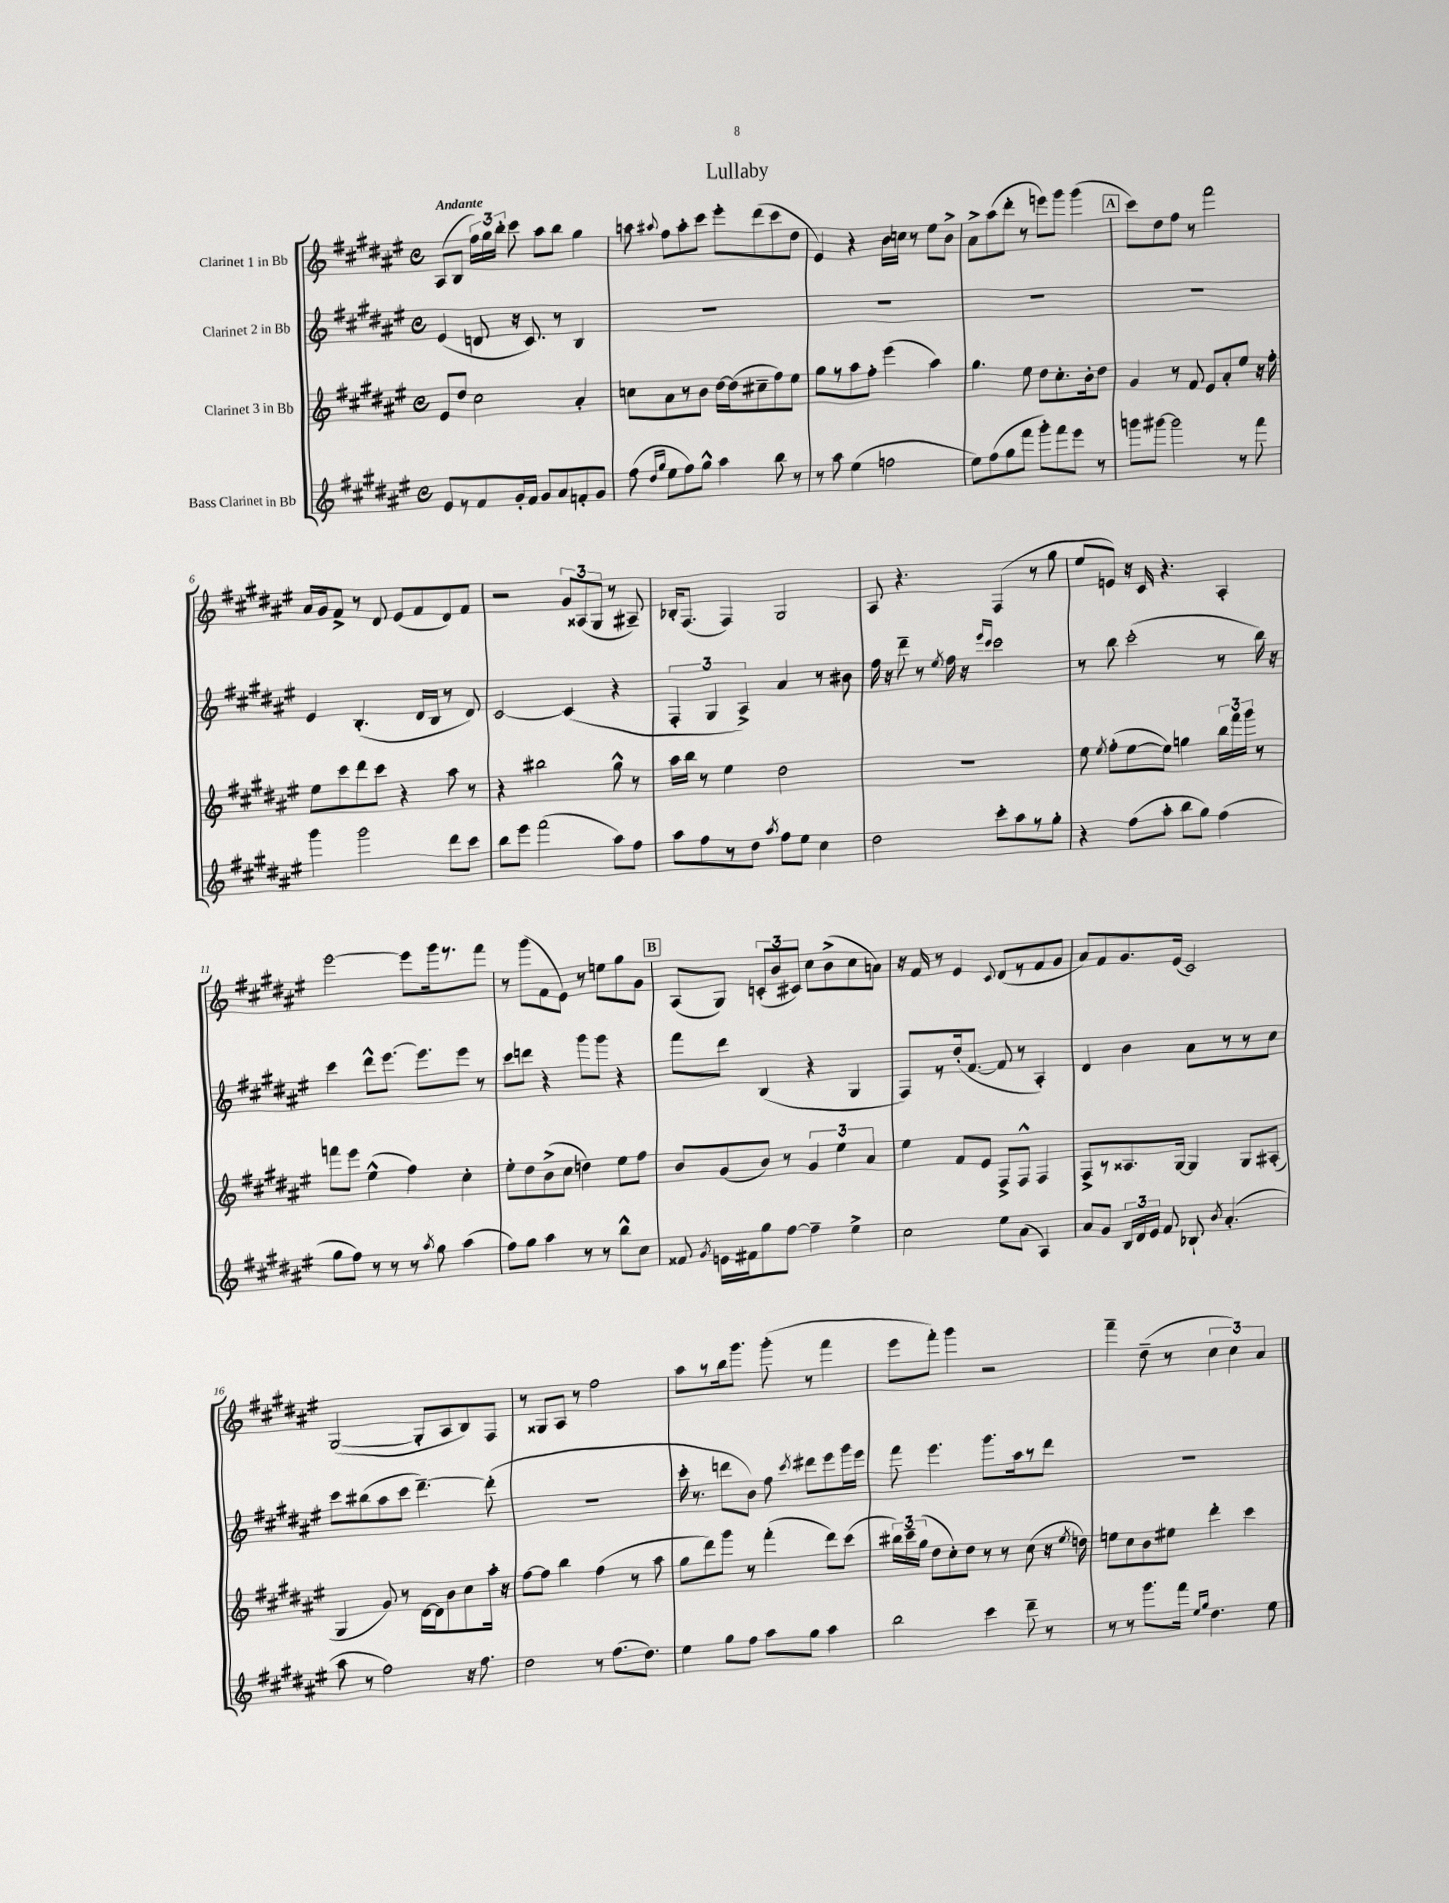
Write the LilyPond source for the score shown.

\header { title = "Lullaby" }
<<
\new StaffGroup <<
\new Staff = "s0" \with { instrumentName = "Clarinet 1 in Bb" } {
    \clef treble \key fis \major \defaultTimeSignature \time 4/4 \tempo "Andante"
    \autoBeamOff ais8[( b8] \tuplet 3/2 { fis''16[) gis''16 b''16]-. } cis'''8 ais''8[ b''8] gis''4 |
    a''8 \appoggiatura { ais''8 } fis''8[ ais''8-. cis'''8] eis'''8[-. dis'''8( cis'''8 dis''8] |
    eis'4) r4 b'16[ c''16] r8 eis''8[ b'8]-> |
    ais'8[-> ais''8( dis'''8]-. r8 e'''8[) gis'''8] gis'''4( |
    \mark \markup { \box "A" } cis'''8[) dis''8 fis''8] r8 fis'''2 |
    ais'16[ gis'16 fis'8]-> r8 dis'8 eis'8[( fis'8 dis'8) fis'8] |
    r2 \tuplet 3/2 { gis'8[ aisis8( gis8] } r8 ais8--) |
    bes16[-. fis8.]( fis4) gis2 |
    ais8 r4. fis4( r8 gis''8 |
    eis''8[ e'8]) r16 cis'16 r4. ais4-. |
    eis'''2~ eis'''8[ gis'''16 r8. fis'''8] |
    r8 gis'''8[( fis'8 eis'8]) r8 e''8[ gis''8 gis'8] |
    \mark \markup { \box "B" } ais8[( gis8]) \tuplet 3/2 { c'8[-.( b'8 cis'8]) } cis''8[ b'8->( cis''8 a'8]) |
    r16 fis'16 r8 eis'4 \appoggiatura { cis'8 } dis'8[( r8 fis'8 gis'8] |
    ais'8[) fis'8 gis'8. eis'16]( cis'2) |
    gis2~( gis8[-. ais8 b8) fis8] |
    r8 gisis8[ ais8] r8 fis''2 |
    ais''8[ r8 b''16 gis'''8.] gis'''8-.( r8 fis'''4 |
    eis'''8[ fis'''8]-.) gis'''4 r2 |
    fis'''4-- dis''8--( r8 \tuplet 3/2 { cis''4 cis''4) ais'4 } \bar "|." |
}
\new Staff = "s1" \with { instrumentName = "Clarinet 2 in Bb" } {
    \clef treble \key fis \major \defaultTimeSignature \time 4/4
    \autoBeamOff eis'4( d'8 r16 cis'8.) r8 b4 |
    R1 |
    R1 |
    R1 |
    \mark \markup { \box "A" } R1 |
    eis'4 b4.-.( dis'16[ b16] r8 dis'8) |
    cis'2~ cis'4( r4 |
    \tuplet 3/2 { fis4-. gis4 ais4->) } ais'4 r8 bis'8 |
    fis''16 r16 dis'''8-- r8 \acciaccatura { eis''8 } fis''16 r16 \grace { eis'''16[ cis'''16] } cis'''2 |
    r8 b''8 cis'''2-.( r8 b''16) r16 |
    cis'''4 dis'''8[-^ eis'''8.]~ eis'''8.[ eis'''8] r8 |
    cis'''8[ d'''8] r4 gis'''8[ gis'''8] r4 |
    \mark \markup { \box "B" } fis'''8[ dis'''8] b4( r4 gis4 |
    fis8[) r8 dis''16-.( fis'8.]~ fis'8 r8 ais4-.) |
    dis'4 b'4 ais'8[ r8 r8 cis''8] |
    cis'''8[ bis''8( ais''8 cis'''8] dis'''4.~--) dis'''8-.( |
    R1 |
    cis'''16-. r8. d'''8[ b'8]) fis''8 \acciaccatura { cis'''8 } dis'''8[ eis'''8 gis'''16 eis'''16] |
    fis'''8 eis'''4. gis'''8.[ ais''16 r8 dis'''8] |
    R1 \bar "|." |
}
\new Staff = "s2" \with { instrumentName = "Clarinet 3 in Bb" } {
    \clef treble \key fis \major \defaultTimeSignature \time 4/4
    \autoBeamOff eis'8[ dis''8] cis''2 ais'4-. |
    c''8[ ais'8 r8 b'8] dis''16[~ dis''16( cis''8-- fis''8) eis''8] |
    gis''8[ r8 ais''8 fis''8]-. eis'''4( ais''4) |
    gis''4. eis''8 dis''8[ cis''8.-. b'16-. dis''8] |
    \mark \markup { \box "A" } gis'4 r8 fis'8 eis'8[ ais'8-. eis''8] r16 fis''16-. |
    eis''8[ cis'''8 dis'''8 cis'''8] r4 ais''8 r8 |
    r4 bis''2 gis''8-^ r8 |
    ais''16[ b''16] r8 eis''4 dis''2 |
    R1 |
    eis''8 \acciaccatura { eis''8 } fis''8[-.( eis''8~ eis''8]) g''4 \tuplet 3/2 { b''16[ fis'''16 gis'''16] } r8 |
    f'''8[ eis'''8] eis''4-^( fis''4) cis''4-. |
    eis''8[-. dis''8 b'8->( cis''8] d''4) eis''8[ fis''8] |
    \mark \markup { \box "B" } b'8[ gis'8( b'8]) r8 \tuplet 3/2 { gis'4 eis''4 ais'4 } |
    eis''4 fis'8[ eis'8] fis8[-> fis8]-^ fis4 |
    fis8[-> r8 aisis8. gis16]~ gis4 gis8[ ais8]-.( |
    gis4 gis'8) r8 dis'16[~ dis'16 b'8 cis''8 ais''16]-. r16 |
    fis''8[~ fis''8] b''4 fis''4( r8 ais''8 |
    gis''8[ dis'''8) gis'''8] r8 fis'''4-.( dis'''8[) cis'''8]( |
    \tuplet 3/2 { bis''16[) cis'''16-- gis''16]( } dis''8[ cis''8-.) dis''8] r8 r8 cis''8( r16 \acciaccatura { eis''8 } d''16) |
    e''8[ cis''8 b'8 eis''8] dis'''4-. cis'''4 \bar "|." |
}
\new Staff = "s3" \with { instrumentName = "Bass Clarinet in Bb" } {
    \clef treble \key fis \major \defaultTimeSignature \time 4/4
    \autoBeamOff eis'8[ r8 fis'8 gis'16-. fis'16] gis'8[ ais'8 f'8-. gis'8] |
    fis''8( \grace { dis''16[ gis''16] } eis''8[ fis''8) gis''8]-^ ais''4 b''8 r8 |
    r8 ais''8 eis''4( f''2 |
    eis''8[) fis''8( gis''8 fis'''8] gis'''8[-.) fis'''8 eis'''8] r8 |
    \mark \markup { \box "A" } g'''8[ gis'''8]~ gis'''2 r8 fis'''8 |
    gis'''4 gis'''2 dis'''8[ cis'''8] |
    b''8[ eis'''8] fis'''2( ais''8[) fis''8] |
    ais''8[ fis''8 r8 dis''8] \acciaccatura { ais''8 } fis''8[ eis''8] cis''4 |
    dis''2 cis'''8[-. ais''8 r8 gis''8]-. |
    r4 fis''8[( ais''8]-. b''8[ gis''8]) fis''4( |
    gis''8[ fis''8]) r8 r8 r8 \acciaccatura { ais''8 } gis''8 ais''4( |
    fis''8[) gis''8] ais''4 r8 r8 b''8[-^ cis''8] |
    \mark \markup { \box "B" } fisis'8 \acciaccatura { gis'8 } e'16[ fis'16 gis''8 fis''8]~ fis''4-- eis''4-> |
    cis''2 eis''8[ ais'8]( ais4) |
    ais'8[ gis'8] \tuplet 3/2 { b16[ dis'16 eis'16] } fis'8 bes8-! \acciaccatura { b'8 } ais'4.-.( |
    ais''8 r8 fis''2) r16 fis''8. |
    dis''2 r8 fis''8.[( dis''8.]) |
    eis''4 gis''8[ fis''8] ais''8[ gis''8] ais''4 |
    b''2 cis'''4 dis'''8-- r8 |
    r8 r8 gis'''8.[ fis'''16] \grace { eis''16[ gis''16] } dis''4. eis''8 \bar "|." |
}
>>
>>
